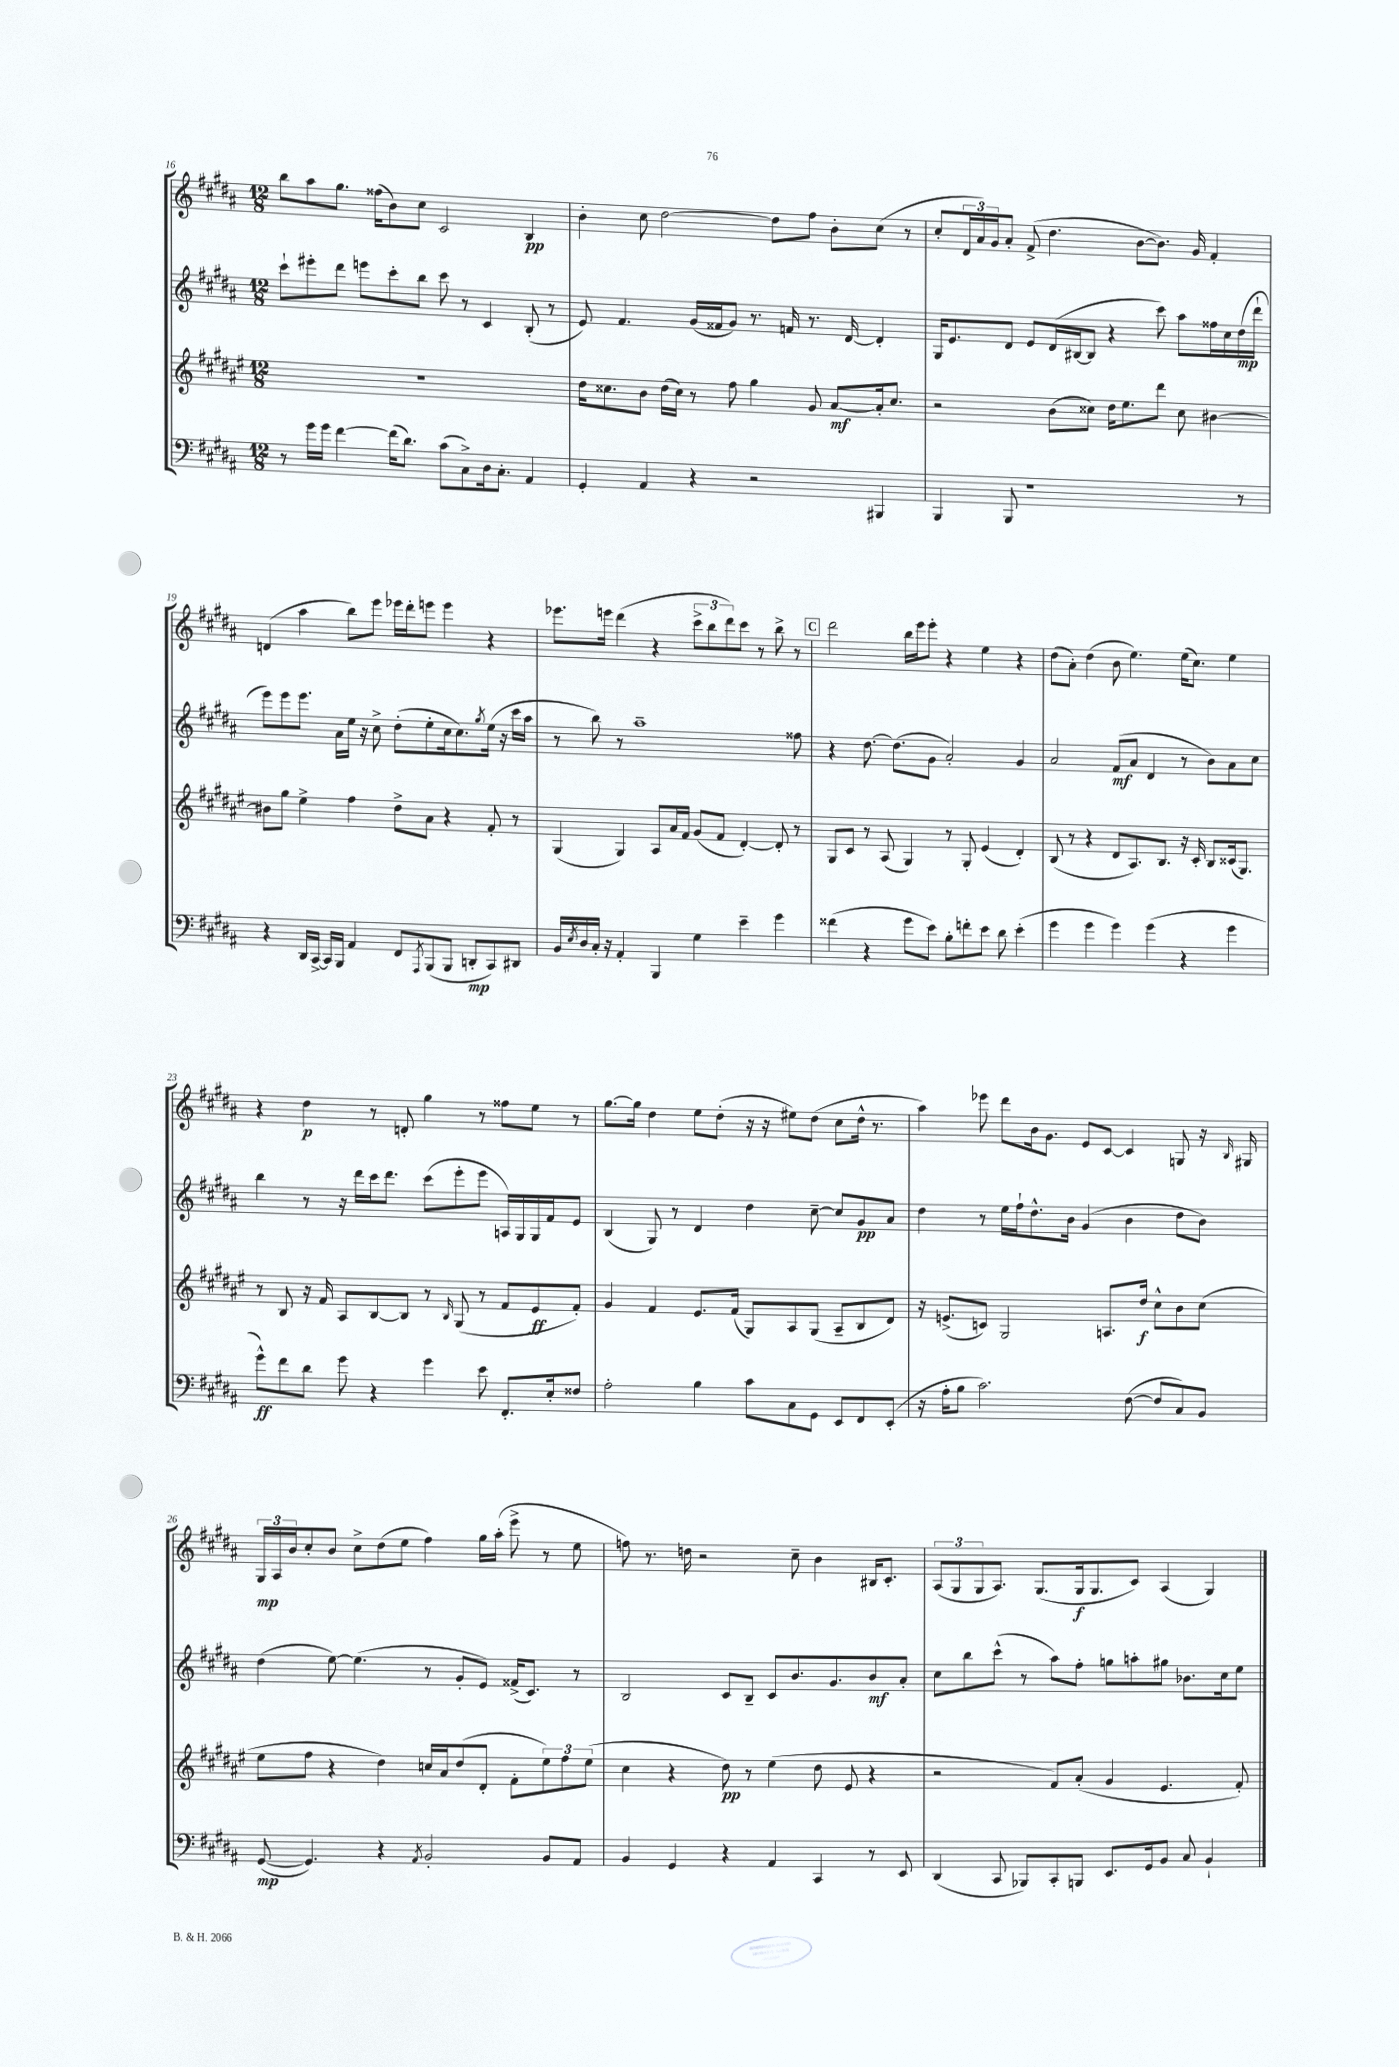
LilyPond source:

<<
\new StaffGroup <<
\new Staff = "s0" {
    \clef treble \key b \major \numericTimeSignature \time 12/8
    b''8 ais''8 gis''8. fisis''16( b'8) cis''8 cis'2 b4\pp |
    b'4-. cis''8 dis''2~ dis''8 fis''8 b'8-. cis''8( r8 |
    cis''8-. \tuplet 3/2 { dis'16 ais'16) gis'16 } ais'8-. fis'8->( dis''4. b'8~ b'8.) gis'16 fis'4-. |
    d'4( ais''4 b''8) e'''8 ees'''16 dis'''16-. e'''8 e'''4 r4 |
    ees'''8. e'''16 dis'''4( r4 \tuplet 3/2 { cis'''8-> b''8 dis'''8) } cis'''8 r8 b''8-> r8 |
    \mark \markup { \box "C" } dis'''2 b''16 e'''16 e'''8-. r4 e''4 r4 |
    dis''8( ais'8-.) dis''4( b'8 e''4.) e''16( cis''8.) e''4 |
    r4 dis''4\p r8 d'8-. gis''4 r8 fisis''8 e''8 r8 |
    gis''8.~ gis''16 dis''4 e''8 dis''8-.( r16 r16 eis''8) dis''8( cis''8 dis''16-^ r8. |
    ais''4) ees'''8 dis'''8 b'16 gis'8. e'8 cis'8~ cis'4 g8 r16 \grace { b16 } gis16 |
    \tuplet 3/2 { gis16\mp ais16 b'16 } cis''8-. b'8 cis''8-> dis''8( e''8 fis''4) gis''16 ais''16-.( e'''8-> r8 e''8 |
    f''8) r8. d''16 r2 cis''8-- b'4 bis16 cis'8.-. |
    \tuplet 3/2 { ais8( gis8 gis8 } ais8.) gis8.( gis16\f gis8. cis'8) ais4( gis4) \bar "|." |
}
\new Staff = "s1" {
    \clef treble \key b \major \numericTimeSignature \time 12/8
    cis'''8-! eis'''8-. dis'''8 e'''8 cis'''8-. b''8 cis'''8 r8 cis'4 b8-.( r8 |
    e'8) fis'4. gis'16( fisis'16 gis'8) r8. f'16 r8. dis'16~ dis'4-. |
    gis16 e'8. dis'8 e'8 dis'16( bis16~ bis8 r4 cis'''8) ais''8 fisis''16 cis''16 dis''16\mp( dis'''16-! |
    e'''8) e'''8 e'''8. ais'16 e''16 r16 cis''8-> dis''8-.( e''8-. cis''16 cis''8.) \acciaccatura { gis''8 } e''16( r16 cis'''16 ais''16 |
    r8 b''8) r8 ais''1-- fisis''8 |
    \mark \markup { \box "C" } r4 dis''8.~ dis''8.( gis'8 ais'2-.) gis'4 |
    ais'2 fis'8\mf( ais'8 dis'4 r8 b'8) ais'8 cis''8 |
    b''4 r8 r16 dis'''16 cis'''16 dis'''8. cis'''8( e'''8-. e'''8 a16) gis16 gis16 fis'16 e'8 |
    b4( gis8) r8 dis'4 dis''4 cis''8~-- cis''8 gis'8\pp ais'8 |
    dis''4 r8 e''16 fis''16-! dis''8.-^ b'16 gis'4( b'4 dis''8 b'8) |
    dis''4( e''8~) e''4.( r8 gis'8-. e'8) fisis'16->( cis'8.) r8 |
    b2 cis'8 b8-- cis'8 b'8. gis'8. b'8\mf ais'8-. |
    cis''8 b''8 cis'''8-^( r8 ais''8) fis''8-. g''8 a''8-. gis''8 bes'8. cis''16 e''8 \bar "|." |
}
\new Staff = "s2" {
    \clef treble \key fis \major \numericTimeSignature \time 12/8
    R1. |
    dis''16 cisis''8. b'8 dis''16( cisis''16) r8 fis''8 gis''4 gis'8 ais'8~\mf ais'16-. cisis''8. |
    r2 b'8( cisis''8) dis''16 eis''8. dis'''8 cisis''8 bis'4~ |
    bis'8 gis''8 eis''4-> fis''4 dis''8-> ais'8 r4 fis'8-. r8 |
    gis4( gis4) ais8 ais'16 fis'16 gis'8( fis'8 dis'4~-.) dis'8-. r8 |
    \mark \markup { \box "C" } gis8 cis'8 r8 ais8( gis4) r8 gis8-. eis'4( dis'4-.) |
    b8( r8 r4 dis'8 ais8.) b8. r16 cis'16-. b8 cisis'16( gis8.) |
    r8 b8 r16 fis'16 ais8 b8~ b8 r8 \grace { b16 } gis8( r8 fis'8 eis'8\ff fis'8-.) |
    gis'4 fis'4 eis'8. fis'16( gis8) ais8 gis8( ais8-- b8 dis'8) |
    r16 e'8.->( c'8) gis2 a8. dis''16\f cis''8-^ b'8 cis''8( |
    eis''8 fis''8 r4 dis''4) c''16 ais'16 dis''8( dis'8-. fis'8-. \tuplet 3/2 { eis''8) fis''8 eis''8( } |
    cis''4 r4 dis''8\pp) r8 eis''4( dis''8 eis'8 r4 |
    r2 fis'8) ais'8-.( gis'4 eis'4. fis'8-.) \bar "|." |
}
\new Staff = "s3" {
    \clef bass \key b \major \numericTimeSignature \time 12/8
    r8 gis'16 gis'16 fis'4~ fis'16( dis'8.) cis'8( cis8->) dis16 cis8.-. ais,4 |
    gis,4-. ais,4 r4 r2 bis,,4 |
    b,,4 b,,8 r1 r8 |
    r4 dis,16 cis,16~-> cis,16 b,,16 ais,4 fis,8 \acciaccatura { ais,,8 } b,,8( b,,8 d,8-.\mp cis,8) dis,8 |
    b,16 \acciaccatura { e8 } dis16 cis16-. r16 ais,4-. b,,4 gis4 e'4-- gis'4 |
    \mark \markup { \box "C" } fisis'4( r4 gis'8 e'8) b8-. f'8-. e'8 dis'8 e'4-.( |
    gis'4 gis'4 gis'4) gis'4( r4 gis'4 |
    gis'8-^\ff) fis'8 dis'8 gis'8 r4 gis'4 e'8 fis,8.-. e16-. fisis8 |
    ais2-. b4 cis'8 cis8 gis,8 e,8 fis,8 e,8-.( |
    r16 ais16-. b8 cis'2.) fis8~( fis8 cis8) b,8 |
    gis,8~\mp( gis,4.) r4 \acciaccatura { ais,8 } b,2-. b,8 ais,8 |
    b,4 gis,4 r4 ais,4 cis,4 r8 e,8 |
    dis,4( cis,8 bes,,8) cis,8-. b,,8 e,8. gis,16 b,8 cis8 b,4-! \bar "|." |
}
>>
>>
\layout { \context { \Score currentBarNumber = #16 } }
